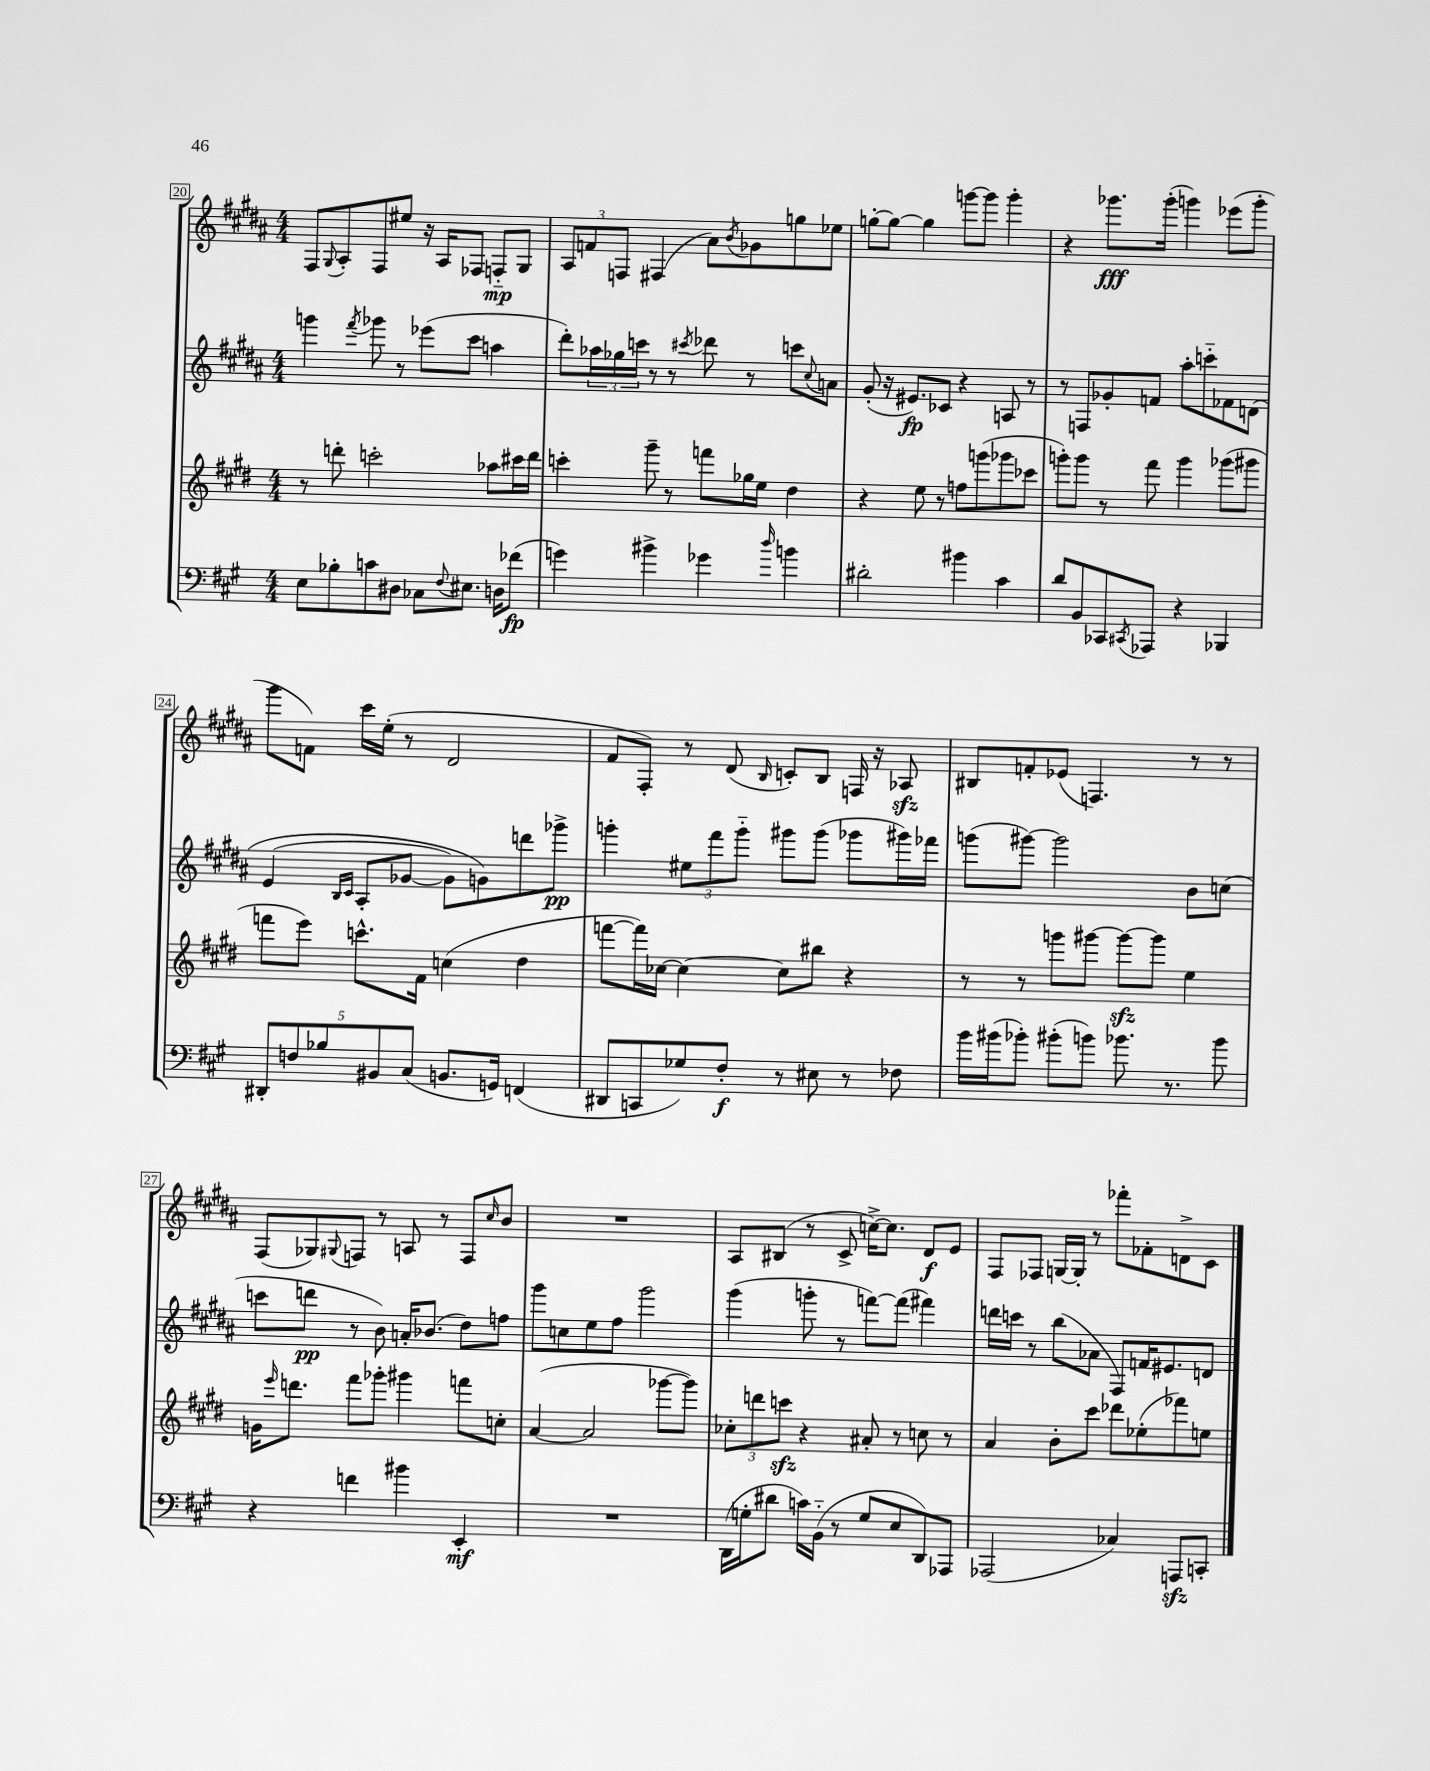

**kern	**dynam	**kern	**kern	**dynam	**kern	**dynam
*part4	*part4	*part3	*part2	*part2	*part1	*part1
*staff4	*staff4	*staff3	*staff2	*staff2	*staff1	*staff1
*clefF4	*	*clefG2	*clefG2	*	*clefG2	*
*k[f#c#g#]	*	*k[f#c#g#d#]	*k[f#c#g#d#a#]	*	*k[f#c#g#d#a#]	*
*M4/4	*	*M4/4	*M4/4	*	*M4/4	*
=20	=20	=20	=20	=20	=20	=20
8E\L	.	8r	4gggn\	.	8F#/L	.
.	.	.	.	.	8qqG#/	.
8B-X'\	.	8dddn'\	.	.	8A#'/	.
.	.	.	8qfff#/	.	.	.
8cn\	.	2cccn'\	8ggg-X\	.	8F#/	.
8D#X\J	.	.	8r	.	8ee#X/J	.
8C-X\L	.	.	(8eee-X\L	.	16r	.
.	.	.	.	.	16A#/KL	.
8qqF#/	.	.	.	.	.	.
8.E#X\J	.	.	8ccc#\J	.	8F-X/J	.
.	.	8aa-X\L	4aan\	.	8Fn/L	mp
16Dn\KL	.	.	.	.	.	.
(8f-X\J	fp	16ccc#X\L	.	.	8G#/J	.
.	.	16ddd\JJ	.	.	.	.
=21	=21	=21	=21	=21	=21	=21
4gn\)	.	4cccn'\	8ddd#'\L)	.	12A#/L	.
.	.	.	.	.	12fn/	.
.	.	.	24aa-X\L	.	.	.
.	.	.	24gg-X\	.	12Fn/J	.
.	.	.	24cccn\JJ	.	.	.
4b#X^\	.	8ggg#~\	8r	.	(4F#X/	.
.	.	8r	8r	.	.	.
.	.	.	8qccc#X/	.	.	.
4g-X\	.	8fffn\L	8ddd-X\	.	8a#\L)	.
.	.	.	.	.	8qb/	.
.	.	16gg-X\L	8r	.	8g-X\	.
.	.	16ee\JJ	.	.	.	.
16qqdd/	.	.	.	.	.	.
4bn\	.	4dd#\	8cccn\L	.	8ggn\	.
.	.	.	8qqcc#/	.	.	.
.	.	.	8an\J	.	8ee-X\J	.
=22	=22	=22	=22	=22	=22	=22
2d#X'\	.	4r	(8g#'/	.	[8ggn'\L	.
.	.	.	16r	.	8gg\J_	.
.	.	.	8.e#X/L)	fp	.	.
.	.	8ee\	.	.	4gg\]	.
.	.	8r	8c-X/J	.	.	.
4b#X\	.	8ffn\L	4r	.	[8gggn\L	.
.	.	(8gggn\	.	.	8ggg\J]	.
4c#\	.	8ggg-X\	8An/	.	4ggg'\	.
.	.	8ccc-X\J	8r	.	.	.
=23	=23	=23	=23	=23	=23	=23
8d/L	.	8gggn'\L)	8r	.	4r	.
8BB/	.	8ggg\J	8Fn/L	.	.	.
8CC-X/	.	8r	8g-X'/	.	8.ggg-X\L	fff
8qCC#X/	.	.	.	.	.	.
8AAA-X/J	.	8fff#\	8fn/J	.	.	.
.	.	.	.	.	(16ggg-'\Jk	.
4r	.	4ggg\	8aa#'\L	.	4gggn\)	.
.	.	.	8cccn\	.	.	.
4BBB-X/	.	(8ggg-X\L	8f-X\	.	(8eee-X\L	.
.	.	8ggg#X\J	(8dn\J	.	8ggg'\J	.
!!LO:LB:g=z
=24	=24	=24	=24	=24	=24	=24
10DD#X'/L	.	8fffn\L	(4e/	.	8ggg#\L	.
10Fn/	.	.	.	.	.	.
.	.	8eee\J)	.	.	8fn\J)	.
10B-X/	.	.	.	.	.	.
.	.	.	16qqB/LL	.	.	.
.	.	.	16qqc#/JJ	.	.	.
.	.	8.cccn^^\L	8A#'/L	.	16ccc#\LL	.
10BB#X/	.	.	.	.	.	.
.	.	.	.	.	(16ee'\JJ	.
.	.	.	[8g-X/J	.	8r	.
(10C#/J	.	.	.	.	.	.
.	.	16f#\Jk	.	.	.	.
8.BBn/L	.	(4ccn\	8g-\L])	.	2d#/	.
.	.	.	8gn\)	.	.	.
16GGn/Jk)	.	.	.	.	.	.
(4FFn/	.	4dd#\	8dddn\	.	.	.
.	.	.	8ggg-X^\J	pp	.	.
=25	=25	=25	=25	=25	=25	=25
8DD#X/L	.	[8fffn\L	4gggn'\	.	8f#/L	.
8CCn/	.	16fff\L])	.	.	8F#'/J)	.
.	.	[16cc-X\JJ	.	.	.	.
8G-X/)	.	4cc-\_	12ee#X\L	.	8r	.
.	.	.	12fff#\	.	.	.
8F#'/J	f	.	.	.	(8d#/	.
.	.	.	12ggg\J	.	.	.
.	.	.	.	.	16qqB/	.
8r	.	8cc-\L]	8ggg#X\L	.	8cn'/L)	.
8E#X\	.	8bb#X\J	(8ggg#\J	.	8B/J	.
8r	.	4r	8ggg-X\L	.	16Fn/	.
.	.	.	.	.	16r	.
8F-X\	.	.	16ggg#X\L)	.	8A-Xzz/	.
.	.	.	16fff-X\JJ	.	.	.
=26	=26	=26	=26	=26	=26	=26
16b\LL	.	8r	(8gggn\L	.	8B#X/L	.
(16b#X\J	.	.	.	.	.	.
8b-X'\J)	.	8r	[8ggg#X\J)	.	8fn'/	.
(8b#X'\L	.	8gggn\L	2ggg#\]	.	(8e-X/J	.
8bn\J)	.	[8ggg#X\J	.	.	4.Fn/)	.
8.b-X\	.	8ggg#zz\L_	.	.	.	.
.	.	8ggg#\J]	.	.	.	.
8.r	.	.	.	.	.	.
.	.	4ee\	8b\L	.	8r	.
8b-\	.	.	(8ccn\J	.	8r	.
!!LO:LB:g=z
=27	=27	=27	=27	=27	=27	=27
4r	.	16gn\KL	8cccn\L	.	(8F#/L	.
.	.	16qqeee/	.	.	.	.
.	.	8.dddn\J	.	.	.	.
.	.	.	8dddn\J	pp	8G-X/)	.
.	.	.	.	.	8qqG#X/	.
4fn\	.	8fff#\L	8r	.	8Fn/J	.
.	.	8ggg-X'\J	8b\)	.	8r	.
4b#X\	.	4ggg#X\	16an'/KL	.	8An/	.
.	.	.	(8.b-X/J	.	.	.
.	.	.	.	.	8r	.
4EE'/	mf	8fffn\L	8dd#\L)	.	8F/L	.
.	.	.	.	.	16qqcc#/	.
.	.	8ccn'\J	8ffn\J	.	8b/J	.
=28	=28	=28	=28	=28	=28	=28
1r	.	([4a/	8ggg#\L	.	1r	.
.	.	.	8ccn\	.	.	.
.	.	2a/]	8ee\	.	.	.
.	.	.	8ff#\J	.	.	.
.	.	.	2ggg#\	.	.	.
.	.	[8ggg-X\L	.	.	.	.
.	.	8ggg-\J])	.	.	.	.
=29	=29	=29	=29	=29	=29	=29
(16DD\LL	.	12cc-X'\L	(4ggg#\	.	8A#/L	.
16Gn'\J	.	.	.	.	.	.
.	.	12dddn\	.	.	.	.
8d#X\J	.	.	.	.	(8B#X/J	.
.	.	12cccnzz\J	.	.	.	.
16cn\LL)	.	4r	8gggn'\	.	8r	.
(16BB\JJ	.	.	.	.	.	.
8r	.	.	8r	.	8c#^/	.
8G/L	.	8a#X'/	[8fffn\L)	.	[16ccn^\KL)	.
.	.	.	.	.	8.cc\J]	.
8E/	.	8r	(8fff\J]	.	.	.
8DD/)	.	8ccn\	4fff#X\)	.	8d#/L	f
8AAA-X/J	.	8r	.	.	8e/J	.
=30	=30	=30	=30	=30	=30	=30
(2AAA-X/	.	4a/	16dddn\LL	.	8F#/L	.
.	.	.	16cccn\JJ	.	.	.
.	.	.	8r	.	8F-X/J	.
.	.	8b'\L	(8bb\L	.	[16Gn/LL	.
.	.	.	.	.	16G'/JJ]	.
.	.	8ccc#\J	8a-X\J	.	8r	.
4C-X/)	.	8ddd-X\L	8F#/L)	.	8fff-X'\L	.
.	.	(8ee-X'\	16fn/K	.	8f-X'\	.
.	.	.	8.e#X/	.	.	.
8AAAnzz/L	.	8fff-X\)	.	.	8dn^\	.
8CCn'/J	.	8een\J	8dn/J	.	8c#\J	.
==	==	==	==	==	==	==
*-	*-	*-	*-	*-	*-	*-
